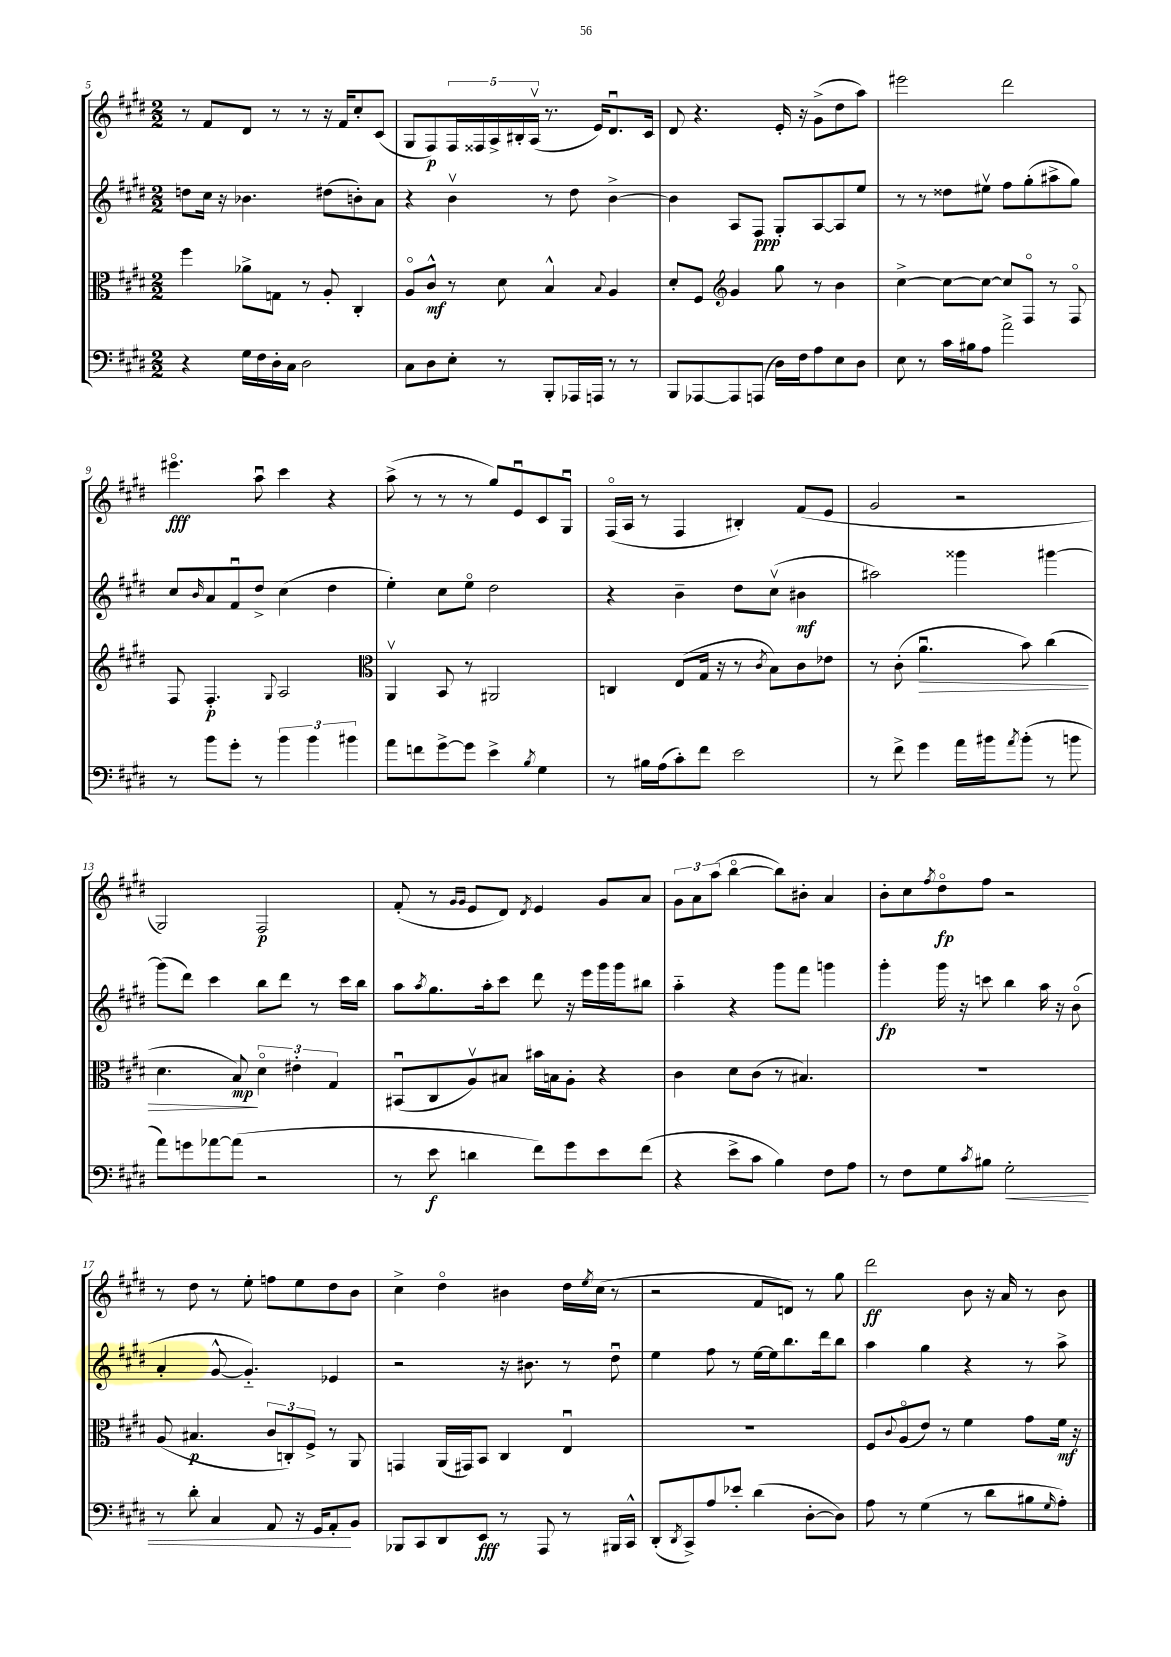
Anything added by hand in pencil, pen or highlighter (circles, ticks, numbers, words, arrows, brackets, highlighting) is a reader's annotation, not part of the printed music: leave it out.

**kern	**dynam	**kern	**dynam	**kern	**dynam	**kern	**dynam
*part4	*part4	*part3	*part3	*part2	*part2	*part1	*part1
*staff4	*staff4	*staff3	*staff3	*staff2	*staff2	*staff1	*staff1
*clefF4	*	*clefC3	*	*clefG2	*	*clefG2	*
*k[f#c#g#d#]	*	*k[f#c#g#d#]	*	*k[f#c#g#d#]	*	*k[f#c#g#d#]	*
*M2/2	*	*M2/2	*	*M2/2	*	*M2/2	*
=5	=5	=5	=5	=5	=5	=5	=5
4r	.	4ff#\	.	8ddn\L	.	8r	.
.	.	.	.	16cc#\Jk	.	8f#/L	.
.	.	.	.	16r	.	.	.
16G#\LL	.	8a-X^\L	.	4.b-X\	.	8d#/J	.
16F#\	.	.	.	.	.	.	.
16D#'\	.	8Gn\J	.	.	.	8r	.
16C#\JJ	.	.	.	.	.	.	.
2D#\	.	8r	.	.	.	8r	.
.	.	8A'/	.	(8dd#X\L	.	16r	.
.	.	.	.	.	.	16f#/KL	.
.	.	4C#'/	.	8bn'\)	.	8cc#'/	.
.	.	.	.	8a\J	.	(8c#/J	.
=6	=6	=6	=6	=6	=6	=6	=6
8C#\L	.	8A/L	.	4r	.	8G#/L	.
8D#\	.	8c#^^/J	mf	.	.	8F#/)	p
8E'\J	.	8r	.	4bv\	.	20F#/L	.
.	.	.	.	.	.	20F##X/	.
.	.	.	.	.	.	20A^/	.
8r	.	8d#\	.	.	.	.	.
.	.	.	.	.	.	20B#X'/	.
.	.	.	.	.	.	(20Av/JJ	.
8BBB'/L	.	4B^^/	.	8r	.	8.r	.
16AAA-X/L	.	.	.	8dd#\	.	.	.
16AAAn/JJ	.	.	.	.	.	16e/KL)	.
.	.	8qqB/	.	.	.	.	.
8r	.	4A/	.	[4b^\	.	8.d#u/	.
8r	.	.	.	.	.	.	.
.	.	.	.	.	.	16c#/Jk	.
=7	=7	=7	=7	=7	=7	=7	=7
8BBB/L	.	8d#'/L	.	4b\]	.	8d#/	.
[8AAA-X/	.	8F#/J	.	.	.	4.r	.
*	*	*clefG2	*	*	*	*	*
8AAA-/]	.	4g#/	.	8A/L	.	.	.
(8AAAn/J	.	.	.	8F#/J	ppp	.	.
16D#\LL)	.	8gg#\	.	8G#'/L	.	16e'/	.
16F#\J	.	.	.	.	.	16r	.
8A\	.	8r	.	[8A/	.	(8g#^\L	.
8E\	.	4b\	.	8A/]	.	8dd#\	.
8D#\J	.	.	.	8ee/J	.	8aa\J)	.
=8	=8	=8	=8	=8	=8	=8	=8
8E\	.	[4cc#^\	.	8r	.	2eee#X\	.
8r	.	.	.	8r	.	.	.
16c#\LL	.	8cc#\L_	.	8dd##X\L	.	.	.
16B#X\J	.	.	.	.	.	.	.
8A\J	.	8cc#\J_	.	8ee#Xv\J	.	.	.
2a^\	.	8cc#/L]	.	8ff#\L	.	2ddd#\	.
.	.	8F#/J	.	(8gg#'\	.	.	.
.	.	8r	.	8aa#X^\	.	.	.
.	.	8F#/	.	8gg#\J)	.	.	.
!!LO:LB:g=z
=9	=9	=9	=9	=9	=9	=9	=9
8r	.	8F#/	.	8cc#/L	.	4.eee#X\	fff
.	.	.	.	16qqb/	.	.	.
8b\L	.	4.F#'/	p	8a/	.	.	.
8g#'\J	.	.	.	8f#u/	.	.	.
8r	.	.	.	8dd#^/J	.	8aau\	.
.	.	8qqG#/	.	.	.	.	.
6b\	.	2A/	.	(4cc#\	.	4ccc#\	.
6b\	.	.	.	.	.	.	.
.	.	.	.	4dd#\	.	4r	.
6b#X\	.	.	.	.	.	.	.
=10	=10	=10	=10	=10	=10	=10	=10
*	*	*clefC3	*	*	*	*	*
8a\L	.	4AAv/	.	4ee'\)	.	(8aa^\	.
8fn\	.	.	.	.	.	8r	.
[8g#^\	.	8BB/	.	8cc#\L	.	8r	.
8g#\J]	.	8r	.	8ee\J	.	8r	.
4e^\	.	2AA#X/	.	2dd#\	.	8gg#/L)	.
.	.	.	.	.	.	8eu/	.
8qB/	.	.	.	.	.	.	.
4G#\	.	.	.	.	.	8c#/	.
.	.	.	.	.	.	8G#u/J	.
=11	=11	=11	=11	=11	=11	=11	=11
8r	.	4Cn/	.	4r	.	(16F#/LL	.
.	.	.	.	.	.	16A/JJ	.
16B#X\LL	.	.	.	.	.	8r	.
(16A\J	.	.	.	.	.	.	.
8c#'\)	.	(8E/L	.	4b~\	.	4F#/	.
8f#\J	.	16G#/Jk	.	.	.	.	.
.	.	16r	.	.	.	.	.
2e\	.	8r	.	8dd#\L	.	4B#X'/)	.
.	.	8qc#/	.	.	.	.	.
.	.	8B\L)	.	(8cc#v\J	.	.	.
.	.	8c#\	.	4b#X\	mf	(8f#/L	.
.	.	8e-X\J	.	.	.	8e/J	.
=12	=12	=12	=12	=12	=12	=12	=12
8r	.	8r	.	2aa#X\)	.	2g#/	.
8f#^\	.	(8c#'\	.	.	.	.	.
!	!	!	!LO:HP:b	!	!	!	!
4g#\	.	4.au\	>	.	.	.	.
16a\LL	.	.	.	4ggg##X\	.	2r	.
16b#X\J	.	.	.	.	.	.	.
8qa/	.	.	.	.	.	.	.
(8b#'\J	.	8b\)	.	.	.	.	.
8r	.	(4cc#\	.	[4ggg#X\	.	.	.
8bn\	.	.	.	.	.	.	.
!!LO:LB:g=z
=13	=13	=13	=13	=13	=13	=13	=13
8a\L)	.	4.d#\	.	(8ggg#\L]	.	2G#/)	.
8gn\	.	.	.	8ddd#\J)	.	.	.
[8a-X\	.	.	.	4ccc#\	.	.	.
(8a-\J]	.	8B/)	mp	.	.	.	.
2r	.	6d#\	]	8bb\L	.	2F#/	p
.	.	.	.	8ddd#\J	.	.	.
.	.	6e#X'\	.	.	.	.	.
.	.	.	.	8r	.	.	.
.	.	6G#/	.	.	.	.	.
.	.	.	.	16ccc#\LL	.	.	.
.	.	.	.	16bb\JJ	.	.	.
=14	=14	=14	=14	=14	=14	=14	=14
8r	.	(8BB#Xu/L	.	8aa\L	.	(8f#'/	.
.	.	.	.	8qaa/	.	.	.
8e\	f	8C#/	.	8.gg#\	.	8r	.
.	.	.	.	.	.	16qqg#/LL	.
.	.	.	.	.	.	16qqg#/JJ	.
4dn\	.	8Av/)	.	.	.	8e/L	.
.	.	.	.	16aa'\k	.	.	.
.	.	8B#X/J	.	8ccc#\J	.	8d#/J)	.
.	.	.	.	.	.	8qd#/	.
8f#\L)	.	16b#X\LL	.	8ddd#\	.	4e/	.
.	.	16Bn\J	.	.	.	.	.
8g#\	.	8A'\J	.	16r	.	.	.
.	.	.	.	16eee\LL	.	.	.
8e\	.	4r	.	16ggg#\	.	8g#/L	.
.	.	.	.	16ggg#\J	.	.	.
(8f#\J	.	.	.	8bb#X\J	.	8a/J	.
=15	=15	=15	=15	=15	=15	=15	=15
4r	.	4c#\	.	4aa\	.	12g#\L	.
.	.	.	.	.	.	12a\	.
.	.	.	.	.	.	(12aa\J	.
8e^\L	.	8d#\L	.	4r	.	[4bb\	.
8c#\J	.	(8c#\J	.	.	.	.	.
4B\)	.	8r	.	8ggg#\L	.	8bb\L])	.
.	.	4.B#X/)	.	8fff#\J	.	8b#X'\J	.
8F#\L	.	.	.	4gggn\	.	4a/	.
8A\J	.	.	.	.	.	.	.
=16	=16	=16	=16	=16	=16	=16	=16
8r	.	1r	.	4ggg#'\	fp	8b'\L	.
8F#\L	.	.	.	.	.	8cc#\	.
.	.	.	.	.	.	8qff#/	.
8G#\	.	.	.	16ggg#\	.	8dd#\	fp
.	.	.	.	16r	.	.	.
8qc#/	.	.	.	.	.	.	.
8B#X\J	.	.	.	8cccn\	.	8ff#\J	.
!	!LO:HP:b	!	!	!	!	!	!
2G#'\	<	.	.	4bb\	.	2r	.
.	.	.	.	16aa\	.	.	.
.	.	.	.	16r	.	.	.
.	.	.	.	(8b\	.	.	.
!!LO:LB:g=z
=17	=17	=17	=17	=17	=17	=17	=17
8r	.	(8A/	.	4a'/	.	8r	.
8d#'\	.	4.B#X/	p	.	.	8dd#\	.
4C#/	.	.	.	[8g#^^/	.	8r	.
.	.	.	.	4.g#/])	.	8ee'\	.
8AA/	.	12c#/L	.	.	.	8ffn\L	.
.	.	12Cn'/)	.	.	.	.	.
16r	.	.	.	.	.	8ee\	.
.	.	12F#^/J	.	.	.	.	.
16GG#/KL	.	.	.	.	.	.	.
8AA'/	.	8r	.	4e-X/	.	8dd#\	.
8BB/J	[	8AA/	.	.	.	8b\J	.
=18	=18	=18	=18	=18	=18	=18	=18
8BBB-X/L	.	4GGn/	.	2r	.	4cc#^\	.
8CC#/	.	.	.	.	.	.	.
8DD#/	.	(16AA/LL	.	.	.	4dd#\	.
.	.	16GG#X/J)	.	.	.	.	.
8EE/J	fff	8BB/J	.	.	.	.	.
8r	.	4C#/	.	16r	.	4b#X\	.
.	.	.	.	8.b#X\	.	.	.
8AAA/	.	.	.	.	.	.	.
8r	.	4Eu/	.	8r	.	16dd#\LL	.
.	.	.	.	.	.	8qee/	.
.	.	.	.	.	.	(16cc#\JJ	.
16BBB#X/LL	.	.	.	8dd#u\	.	8r	.
16CC#^^/JJ	.	.	.	.	.	.	.
=19	=19	=19	=19	=19	=19	=19	=19
(8DD#'/L	.	1r	.	4ee\	.	2r	.
8qDD#/	.	.	.	.	.	.	.
8CC#^/)	.	.	.	.	.	.	.
8A/	.	.	.	8ff#\	.	.	.
8e-X'/J	.	.	.	8r	.	.	.
(4d#\	.	.	.	[16ee\LL	.	8f#/L	.
.	.	.	.	16ee\J]	.	.	.
.	.	.	.	8.bb\	.	8dn/J)	.
[8D#'\L	.	.	.	.	.	8r	.
.	.	.	.	16ddd#\k	.	.	.
8D#\J])	.	.	.	8bb\J	.	8gg#\	.
=20	=20	=20	=20	=20	=20	=20	=20
8A\	.	8F#/L	.	4aa\	.	2ddd#\	ff
.	.	8qqc#/	.	.	.	.	.
8r	.	(8A/	.	.	.	.	.
(4G#\	.	8e/J)	.	4gg#\	.	.	.
.	.	8r	.	.	.	.	.
8r	.	4f#\	.	4r	.	8b\	.
8d#\L	.	.	.	.	.	16r	.
.	.	.	.	.	.	16a/	.
8B#X\	.	8g#\L	.	8r	.	8r	.
16qqG#/	.	.	.	.	.	.	.
8A'\J)	.	16f#\Jk	mf	8aa^\	.	8b\	.
.	.	16r	.	.	.	.	.
==	==	==	==	==	==	==	==
*-	*-	*-	*-	*-	*-	*-	*-
